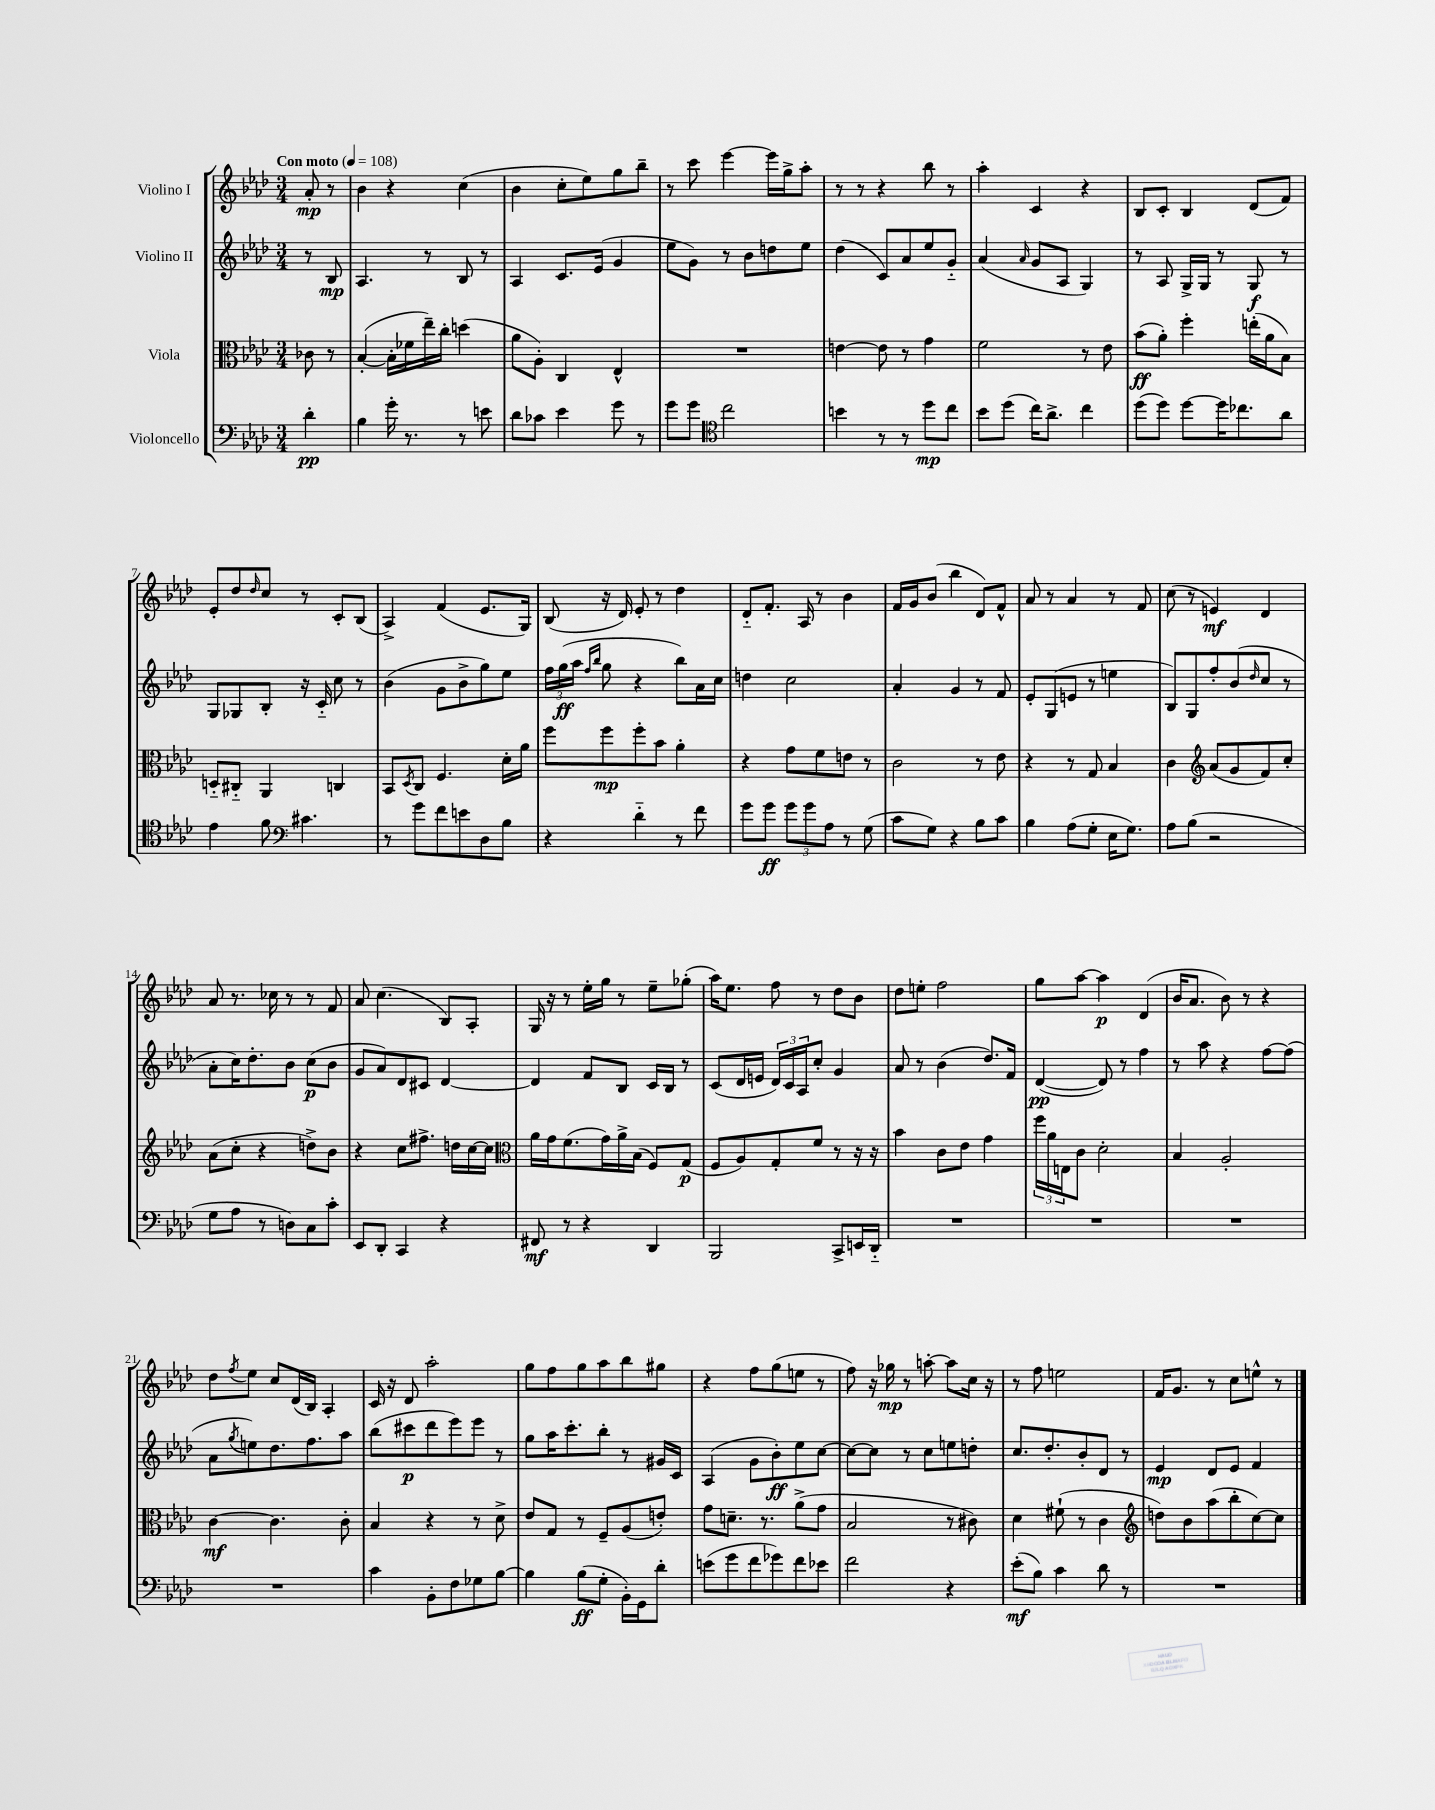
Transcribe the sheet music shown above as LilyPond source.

<<
\new StaffGroup <<
\new Staff = "s0" \with { instrumentName = "Violino I" } {
    \clef treble \key aes \major \numericTimeSignature \time 3/4 \partial 4 \tempo "Con moto" 4 = 108
    aes'8-.\mp r8 |
    bes'4 r4 c''4( |
    bes'4 c''8-. ees''8) g''8 bes''8-- |
    r8 c'''8 ees'''4~ ees'''16 g''16-> aes''8-. |
    r8 r8 r4 bes''8 r8 |
    aes''4-. c'4 r4 |
    bes8 c'8-. bes4 des'8( f'8) |
    ees'8-. des''8 \grace { des''16 } c''8 r8 c'8-. bes8( |
    aes4->) f'4( ees'8. g16) |
    bes8( r16 des'16) ees'8-. r8 des''4 |
    des'8-_ f'8.-. aes16 r8 bes'4 |
    f'16 g'16 bes'8( bes''4 des'8) f'8-^ |
    aes'8 r8 aes'4 r8 f'8 |
    c''8( r8 e'4\mf) des'4 |
    aes'8 r8. ces''16 r8 r8 f'8 |
    aes'8 c''4.( bes8) aes8-. |
    g16 r16 r8 ees''16-. g''16 r8 ees''8-- ges''8-.( |
    aes''16) ees''8. f''8 r8 des''8 bes'8 |
    des''8 e''8-. f''2 |
    g''8 aes''8~ aes''4\p des'4( |
    bes'16 aes'8. bes'8) r8 r4 |
    des''8 \acciaccatura { f''8 } ees''8 c''8 des'16( bes16) aes4-. |
    c'16 r16 des'8 aes''2-. |
    g''8 f''8 g''8 aes''8 bes''8 gis''8 |
    r4 f''8 g''8( e''8 r8 |
    f''8) r16 ges''16\mp r8 a''8~-. a''8 c''16 r16 |
    r8 f''8 e''2 |
    f'16 g'8. r8 c''8 e''8-^ r8 \bar "|." |
}
\new Staff = "s1" \with { instrumentName = "Violino II" } {
    \clef treble \key aes \major \numericTimeSignature \time 3/4 \partial 4
    r8 bes8\mp |
    aes4. r8 bes8 r8 |
    aes4 c'8. ees'16( g'4 |
    ees''8 g'8) r8 bes'8 d''8 ees''8 |
    des''4( c'8) aes'8 ees''8 g'8-_ |
    aes'4( \grace { aes'16 } g'8 aes8 g4) |
    r8 aes8 g16-> g16 r8 g8\f r8 |
    g8 ges8 bes8-. r16 c'16-_ c''8 r8 |
    bes'4( g'8 bes'8-> g''8) ees''8 |
    \tuplet 3/2 { f''16 g''16\ff( aes''16 } \grace { f''16 bes''16 } g''8 r4 bes''8) aes'16 c''16 |
    d''4 c''2 |
    aes'4-. g'4 r8 f'8 |
    ees'8-. g8( e'8 r8 e''4 |
    bes8) g8 f''8-. bes'8( \grace { des''16 } c''8 r8 |
    aes'8-. c''16) des''8.-. bes'8 c''8\p( bes'8 |
    g'8 aes'8) des'8 cis'8 des'4~ |
    des'4 f'8 bes8 c'16 bes16 r8 |
    c'8( des'16 e'16 \tuplet 3/2 { des'16) c'16 aes16 } c''8-. g'4 |
    aes'8 r8 bes'4( des''8.) f'16 |
    des'4~\pp( des'8) r8 f''4 |
    r8 aes''8 r4 f''8~ f''8( |
    aes'8 \acciaccatura { g''8 } e''8) des''8. f''8. aes''8 |
    bes''8( cis'''8\p des'''8 ees'''8) ees'''8 r8 |
    g''8 aes''16 c'''8.-. bes''8-. r8 gis'16 c'16 |
    aes4( g'8 bes'8-.\ff) ees''8 c''8~ |
    c''8~ c''8 r8 c''8 e''8 d''8-. |
    c''8. des''8.-. bes'8-. des'8 r8 |
    ees'4\mp des'8 ees'8 f'4 \bar "|." |
}
\new Staff = "s2" \with { instrumentName = "Viola" } {
    \clef alto \key aes \major \numericTimeSignature \time 3/4 \partial 4
    ces'8 r8 |
    bes4~-.( bes16-. fes'16 ees''16--) c''16-. d''4( |
    aes'8 aes8-.) c4 ees4-^ |
    R2. |
    e'4~ e'8 r8 g'4 |
    f'2 r8 ees'8 |
    bes'8\ff( aes'8-.) f''4-. e''16-.( aes'16 bes8) |
    d8-_ cis8-_ aes,4 c4 |
    bes,8 \acciaccatura { des8 } c8 f4. des'16-. aes'16 |
    f''8 f''8\mp f''8-. bes'8 aes'4-. |
    r4 g'8 f'8 e'8 r8 |
    c'2 r8 ees'8 |
    r4 r8 g8 bes4 |
    c'4 \clef treble aes'8( g'8 f'8) c''8-. |
    aes'8( c''8-. r4 d''8->) bes'8 |
    r4 c''8 fis''8.-> d''16 c''16~ c''16 |
    \clef alto aes'16 g'16 f'8.( g'16) aes'16-> bes16( f8) g8\p( |
    f8 aes8) g8-. f'8 r8 r16 r16 |
    bes'4 c'8 ees'8 g'4 |
    \tuplet 3/2 { f''16 aes'16 e16 } c'8 des'2-. |
    bes4 aes2-. |
    c'4~\mf c'4. c'8-. |
    bes4 r4 r8 des'8-> |
    ees'8 g8 r8 f8-- aes8( e'8-.) |
    g'8 d'8.-- r8. aes'8->( g'8 |
    bes2 r8 cis'8) |
    des'4 fis'8-!( r8 c'4 |
    \clef treble d''8) bes'8 aes''8( bes''8-. c''8~) c''8 \bar "|." |
}
\new Staff = "s3" \with { instrumentName = "Violoncello" } {
    \clef bass \key aes \major \numericTimeSignature \time 3/4 \partial 4
    des'4-.\pp |
    bes4 g'16-. r8. r8 e'8 |
    des'8 ces'8 ees'4 g'8 r8 |
    g'8 g'8 \clef tenor c''2 |
    b'4 r8 r8 des''8\mp c''8 |
    bes'8 des''8( c''16) aes'8.-> c''4 |
    des''8( des''8) des''8~ des''16 ces''8. aes'8 |
    ees'4 f'8 \clef bass cis'4. |
    r8 g'8 f'8 e'8 des8 bes8 |
    r4 des'4-_ r8 f'8 |
    g'8 g'8\ff \tuplet 3/2 { g'8 g'8 aes8 } r8 g8( |
    c'8 g8) r4 bes8 c'8 |
    bes4 aes8( g8-. ees16 g8.) |
    aes8 bes8( r2 |
    g8 aes8 r8 d8) c8 c'8-. |
    ees,8 des,8-. c,4 r4 |
    fis,8\mf r8 r4 des,4 |
    bes,,2 c,8-> e,16 des,16-_ |
    R2. |
    R2. |
    R2. |
    R2. |
    c'4 bes,8-. f8 ges8 bes8~ |
    bes4 bes8\ff( g8-. bes,16-.) g,16 des'8-. |
    e'8( g'8 f'8 ges'8) f'8 ees'8 |
    f'2 r4 |
    ees'8-.\mf( bes8) c'4 des'8 r8 |
    R2. \bar "|." |
}
>>
>>
